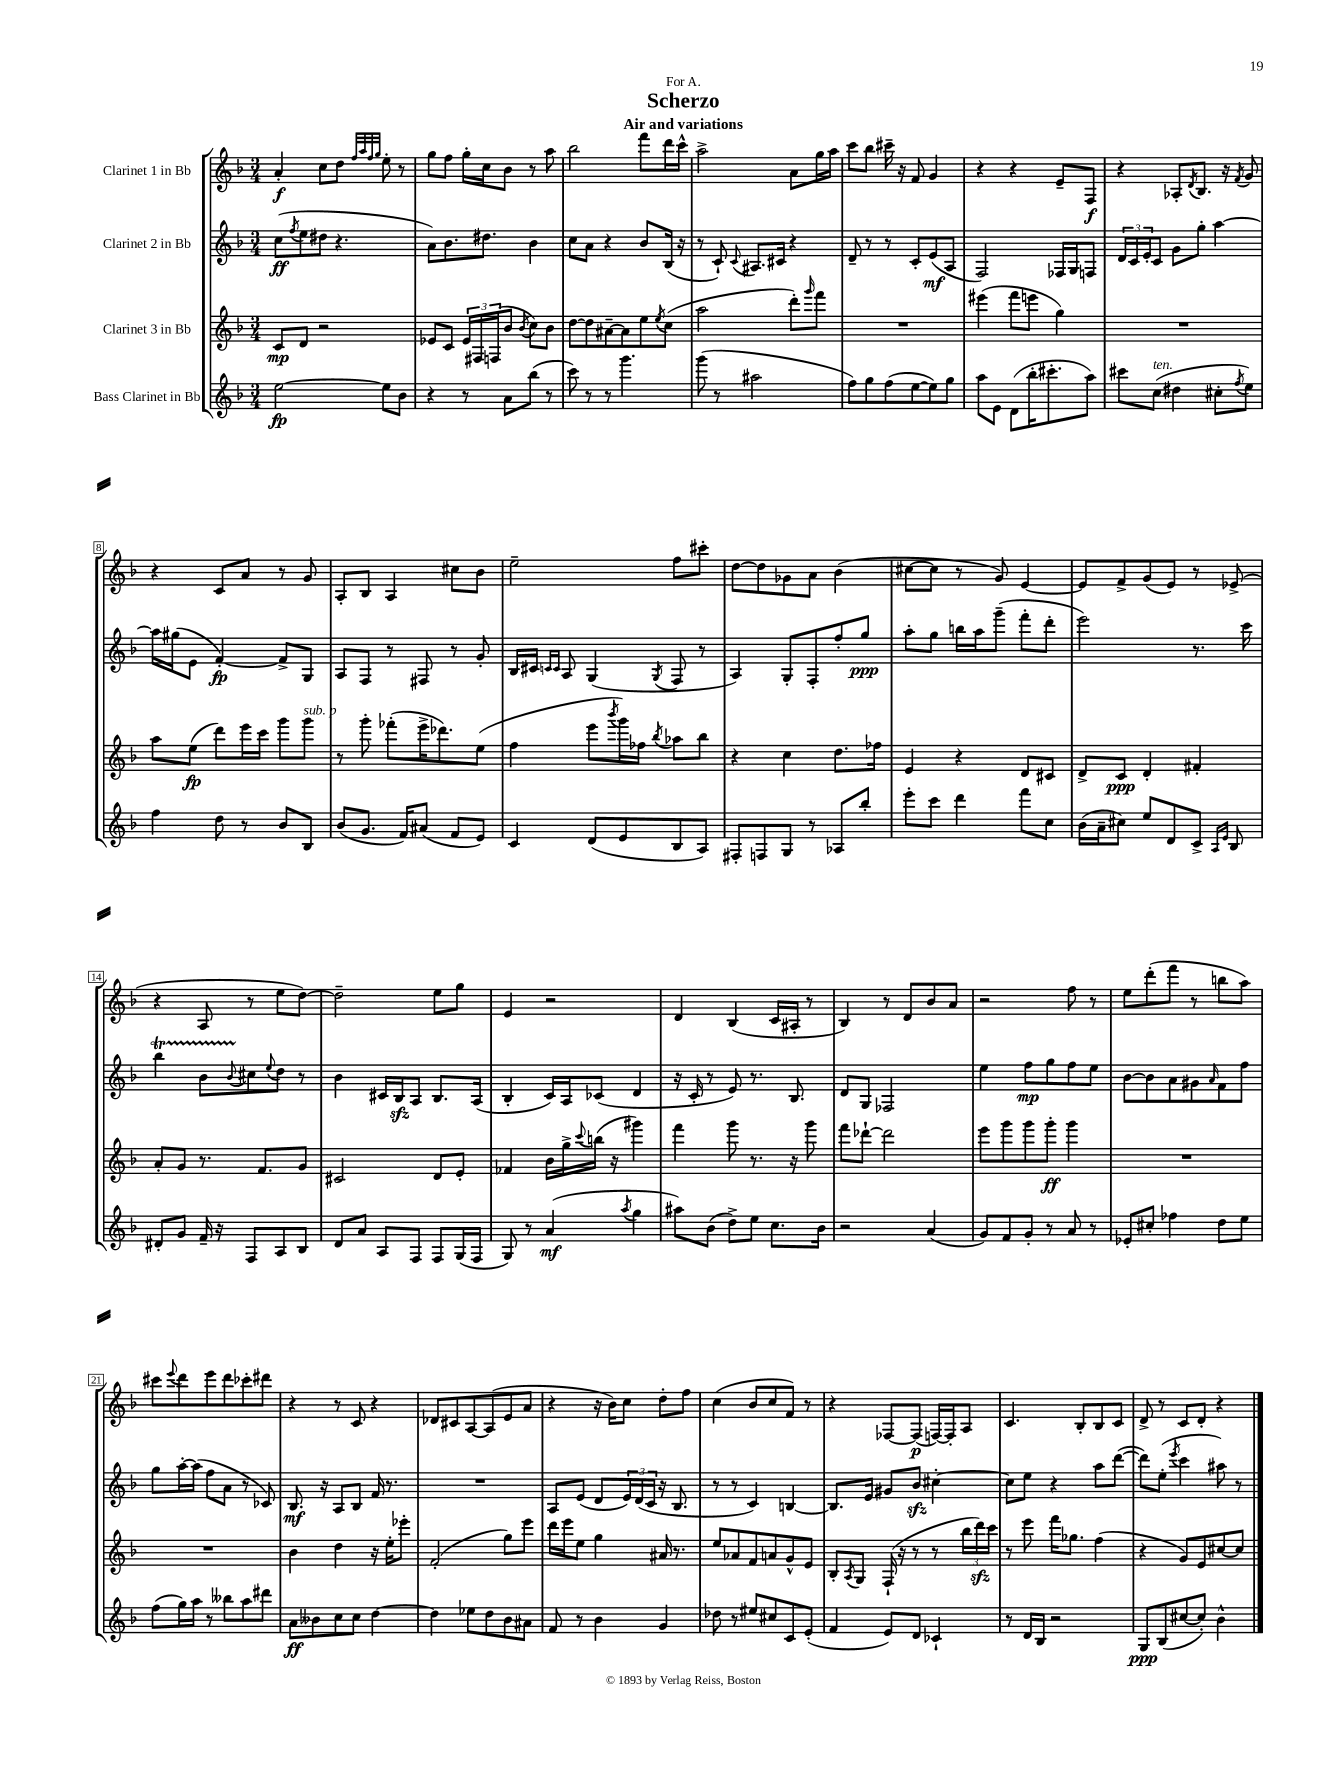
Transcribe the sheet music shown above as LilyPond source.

\header { title = "Scherzo" subtitle = "Air and variations" dedication = "For A." }
<<
\new StaffGroup <<
\new Staff = "s0" \with { instrumentName = "Clarinet 1 in Bb" } {
    \clef treble \key f \major \numericTimeSignature \time 3/4
    a'4-.\f c''8 d''8 \grace { f''32 a''32 f''32 g''32 } e''8-. r8 |
    g''8 f''8 g''16-. c''16 bes'8 r8 a''8 |
    bes''2 f'''8 d'''16 c'''16-^ |
    a''2-> a'8 g''16 a''16 |
    c'''8 bes''8 cis'''16-- r16 f'8 g'4 |
    r4 r4 e'8-- f8\f |
    r4 aes8-. \acciaccatura { d'8 } bes8. r16 \acciaccatura { f'8 } g'8 |
    r4 c'8 a'8 r8 g'8 |
    a8-. bes8 a4 cis''8 bes'8 |
    e''2-- f''8 cis'''8-. |
    d''8~ d''8 ges'8 a'8 bes'4( |
    cis''8~ cis''8 r8 g'8) e'4~ |
    e'8 f'8-> g'8( e'8) r8 ees'8->( |
    r4 a8 r8 e''8 d''8~) |
    d''2-- e''8 g''8 |
    e'4 r2 |
    d'4 bes4( c'16 ais16-. r8 |
    bes4) r8 d'8 bes'8 a'8 |
    r2 f''8 r8 |
    e''8 d'''8-.( f'''8 r8 b''8 a''8) |
    cis'''8 \appoggiatura { e'''8 } d'''8 e'''8 d'''8 ces'''8-. dis'''8 |
    r4 r8 c'8 r4 |
    des'8 cis'8 a8~ a8( e'8 a'8 |
    r4 r16 bes'16) c''8 d''8-. f''8 |
    c''4( bes'8 c''8 f'8) r8 |
    r4 fes8~ fes8\p( f16~) f16-. a8 |
    c'4. bes8-. bes8 c'8 |
    d'8-> r8 c'8 d'8-. r4 \bar "|." |
}
\new Staff = "s1" \with { instrumentName = "Clarinet 2 in Bb" } {
    \clef treble \key f \major \numericTimeSignature \time 3/4
    c''8\ff( \acciaccatura { f''8 } e''8 dis''8 r4. |
    a'8) bes'8. dis''8. bes'4 |
    c''8 a'8 r4 bes'8 bes16( r16 |
    r8 c'8-!) \appoggiatura { c'8 } ais8. cis'16 r4 |
    d'8-- r8 r8 c'8-. e'8\mf( a8 |
    f2) fes16 g16 f8 |
    \tuplet 3/2 { d'16 c'16 e'16-. } c'8 g'8 g''8-. a''4~ |
    a''16 gis''16( e'8 f'4~-.\fp) f'8-> g8 |
    a8 f8 r8 fis8 r8 g'8-. |
    bes16 cis'16 \grace { c'16 c'16 } a8 g4( \acciaccatura { g8 } f8 r8 |
    a4) g8-. f8-. f''8-. g''8\ppp |
    a''8-. g''8 b''16 a''16 g'''8--( f'''8-. d'''8-. |
    e'''2) r8. c'''16 |
    bes''4\startTrillSpan bes'8 \appoggiatura { bes'8 } cis''8\stopTrillSpan \appoggiatura { e''8 } d''8 r8 |
    bes'4 cis'16 bes16\sfz a8 bes8. a16( |
    bes4-. c'16) a16 ces'8( d'4 |
    r16 c'16-. r8 e'8) r8. bes8. |
    d'8 g8 fes2 |
    e''4 f''8\mp g''8 f''8 e''8 |
    bes'8~ bes'8 a'8 gis'8 \grace { a'16 } f'8 f''8 |
    g''8 a''16~-. a''16( f''8 a'8 r8 ces'8) |
    bes8.\mf r16 a8 bes8 f'16 r8. |
    R2. |
    a8 e'8( d'8 \tuplet 3/2 { e'16) d'16( c'16 } r16 bes8. |
    r8 r8 c'4) b4~ |
    b8. e'16 gis'8 bes'8\sfz cis''4~-. |
    cis''8 e''8 r4 a''8 d'''8~( |
    d'''8) e''8-.( \acciaccatura { e'''8 } c'''4 ais''8) r8 \bar "|." |
}
\new Staff = "s2" \with { instrumentName = "Clarinet 3 in Bb" } {
    \clef treble \key f \major \numericTimeSignature \time 3/4
    c'8\mp d'8 r2 |
    ees'8 c'8 \tuplet 3/2 { ees'16 fis16 f16( } bes'8 \acciaccatura { bes'8 } c''8) bes'8 |
    d''8~ d''8 ais'8~-- ais'8 e''8 \acciaccatura { e''8 } c''8( |
    a''2 d'''8-.) \grace { g'''16 } f'''8 |
    R2. |
    eis'''4( f'''8 e'''8 g''4) |
    R2. |
    a''8 e''8\fp( d'''8) e'''16 c'''16 g'''8 g'''8^\markup { \italic "sub. p" } |
    r8 g'''8-. fes'''8-.( e'''16-> des'''8.) e''8( |
    f''4 e'''8 \acciaccatura { bes'''8 } g'''16) fes''16 \acciaccatura { bes''8 } aes''8 bes''8 |
    r4 c''4 d''8. fes''16 |
    e'4 r4 d'8 cis'8 |
    d'8-> c'8\ppp d'4-. fis'4-. |
    a'8-. g'8 r8. f'8. g'8 |
    cis'2 d'8 e'8-. |
    fes'4 bes'16 g''16-> \appoggiatura { c'''8 } b''16( r16 gis'''4) |
    f'''4 g'''8 r8. r16 g'''8 |
    f'''8 des'''8~-! des'''2 |
    e'''8 g'''8 g'''8 g'''8-.\ff g'''4 |
    R2. |
    R2. |
    bes'4 d''4 r16 e''16-. ees'''8-. |
    f'2-.( g''8) e'''8 |
    d'''16 e'''16 e''8 g''4 ais'16 r8. |
    e''8 aes'8 f'8 a'8 g'8-^ e'8 |
    bes8-. \acciaccatura { a8 } g8 f16-!( r16 r8 r8 \tuplet 3/2 { bes''16 d'''16\sfz) c'''16 } |
    r8 e'''8 f'''16 ges''8. f''4( |
    r4 g'8) e'8 cis''8~ cis''8 \bar "|." |
}
\new Staff = "s3" \with { instrumentName = "Bass Clarinet in Bb" } {
    \clef treble \key f \major \numericTimeSignature \time 3/4
    e''2~\fp e''8 bes'8 |
    r4 r8 a'8 bes''8( r8 |
    c'''8) r8 r8 g'''4. |
    g'''8( r8 ais''2 |
    f''8) g''8 f''8( e''8~ e''8) g''8 |
    a''8 e'8 d'8( bes''16-. cis'''8.-. a''8) |
    cis'''8 c''8^\markup { \italic "ten." }( dis''4 cis''8-. \acciaccatura { f''8 } e''8) |
    f''4 d''8 r8 bes'8 bes8 |
    bes'8( g'8. f'16) ais'8( f'8 e'8) |
    c'4 d'8( e'8 bes8 a8) |
    fis8-. f8 g8 r8 aes8 bes''8-. |
    e'''8-. c'''8 d'''4 f'''8 c''8 |
    bes'16( a'16-- cis''8) e''8 d'8 c'8-> \grace { a16 e'16 } bes8 |
    dis'8-. g'8 f'16-- r16 f8 a8 bes8 |
    d'8 a'8 a8 f8 f8 g16( f16 |
    g8) r8 a'4\mf( \acciaccatura { a''8 } g''4 |
    ais''8) bes'8( d''8->) e''8 c''8. bes'16 |
    r2 a'4( |
    g'8) f'8 g'8-. r8 a'8 r8 |
    ees'8-. cis''8-. fes''4 d''8 e''8 |
    f''8( g''16) a''16 r8 beses''8 a''8 dis'''8 |
    a'8\ff beses'8 c''8 c''8 d''4~ |
    d''4 ees''8 d''8 bes'8 ais'8 |
    f'8 r8 bes'4 g'4 |
    des''8 r8 eis''8 cis''8 c'8 e'8-.( |
    f'4 e'8) d'8 ces'4-! |
    r8 d'16 bes16 r2 |
    g8\ppp bes8( cis''8~ cis''8-.) bes'4-^ \bar "|." |
}
>>
>>
\layout { \context { \Score \override BarNumber.stencil = #(make-stencil-boxer 0.1 0.3 ly:text-interface::print) } }
